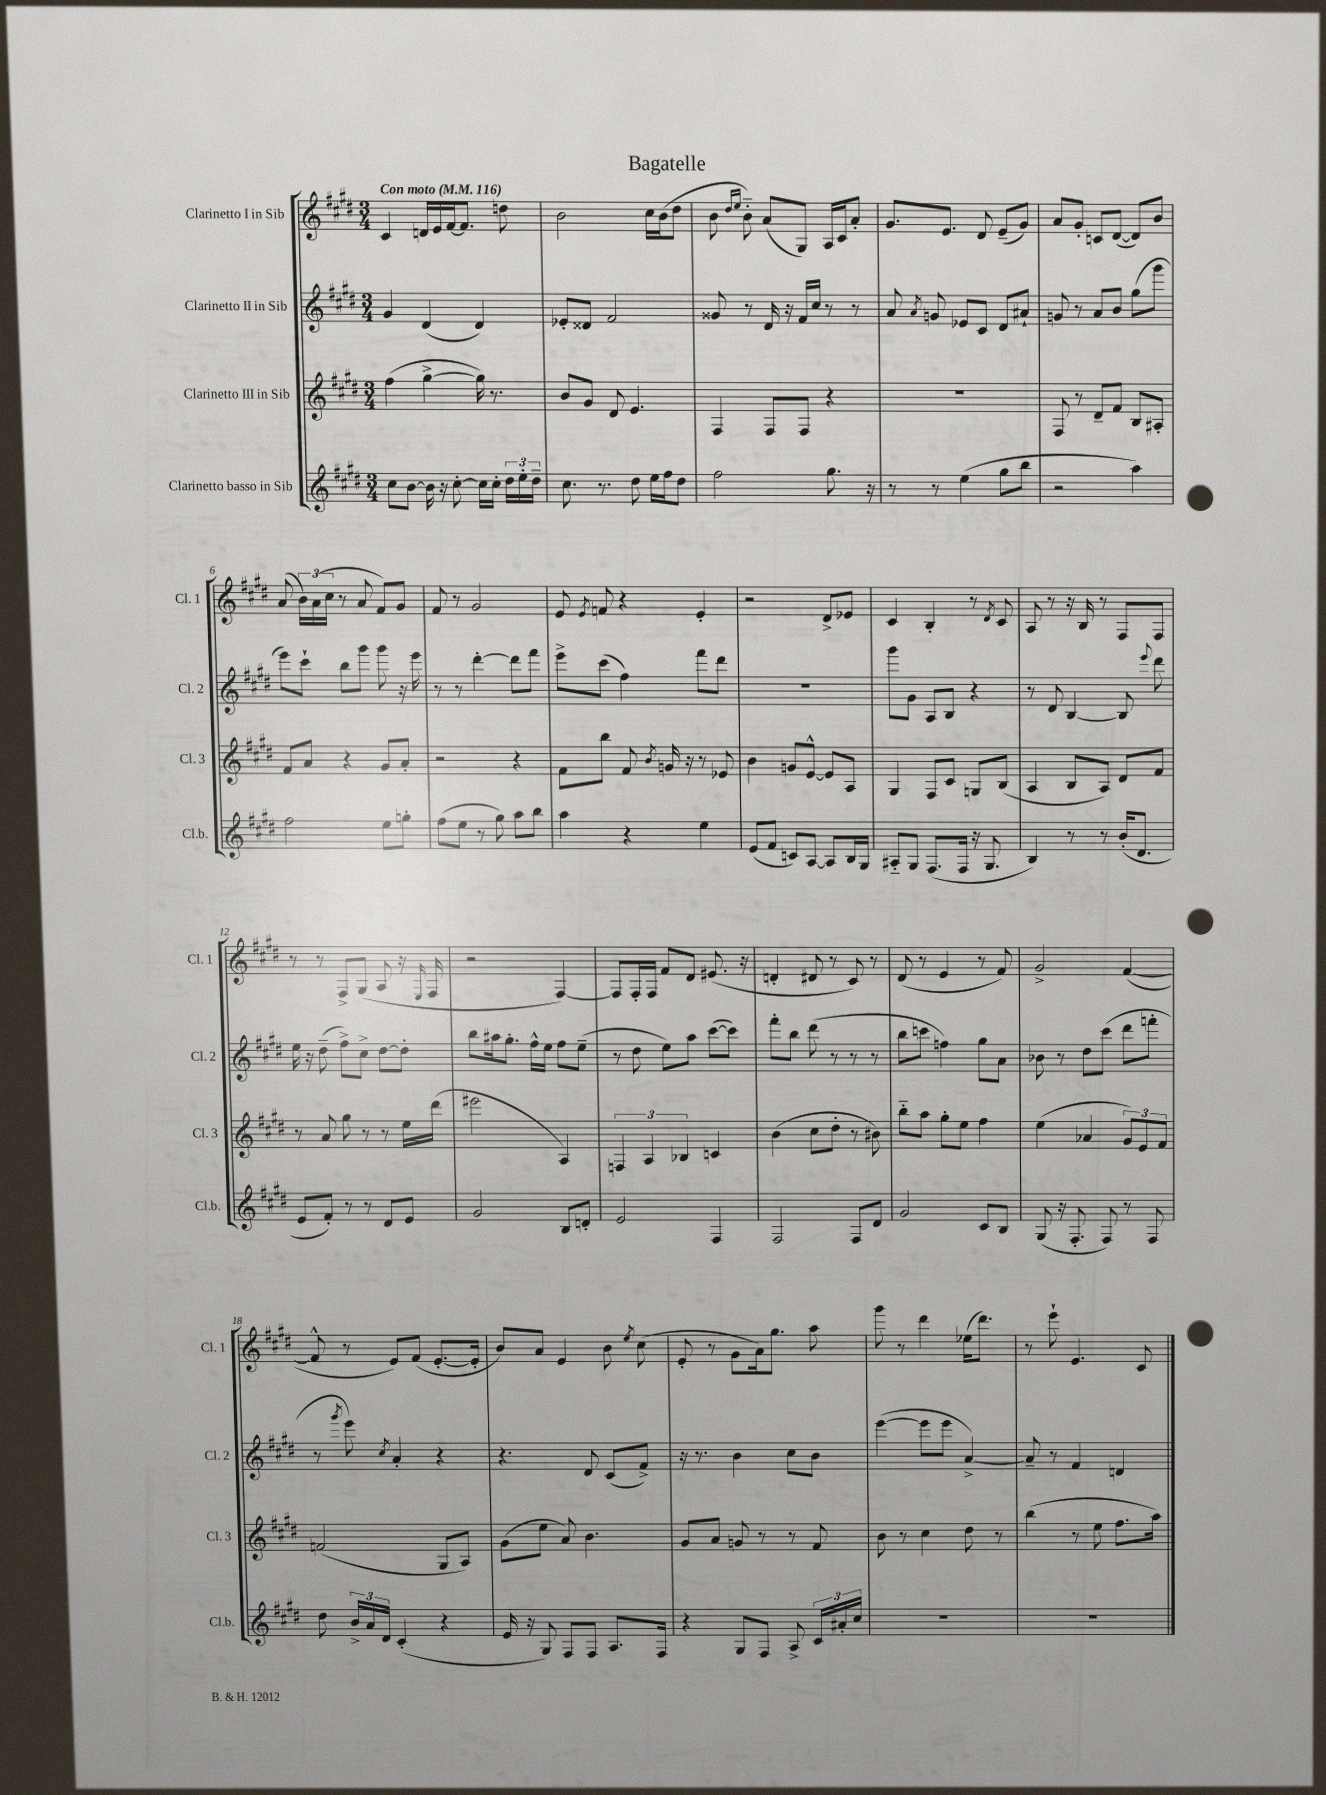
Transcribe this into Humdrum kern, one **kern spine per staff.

**kern	**kern	**kern	**kern
*part4	*part3	*part2	*part1
*staff4	*staff3	*staff2	*staff1
*I"Clarinetto basso in Sib	*I"Clarinetto III in Sib	*I"Clarinetto II in Sib	*I"Clarinetto I in Sib
*I'Cl.b.	*I'Cl. 3	*I'Cl. 2	*I'Cl. 1
*clefG2	*clefG2	*clefG2	*clefG2
*k[f#c#g#d#]	*k[f#c#g#d#]	*k[f#c#g#d#]	*k[f#c#g#d#]
*M3/4	*M3/4	*M3/4	*M3/4
*MM116	*MM116	*MM116	*MM116
=1	=1	=1	=1
!	!	!	!LO:TX:a:B:t=Con moto
8cc#\L	(4ff#\	4g#/	4c#/
[8b\J	.	.	.
16b\]	[4gg#^\	(4d#/	16dn/LL
16r	.	.	16e/
[8cc#'\	.	.	[16f#/J
.	.	.	8.f#/J]
16cc#\LL]	16gg#\])	4d#/)	.
16cc#'\JJ	8.r	.	.
24dd#\LL	.	.	8ddn\
24ee'\	.	.	.
24dd#~\JJ	.	.	.
=2	=2	=2	=2
8.cc#\	8b/L	8e-X'/L	2b\
.	8g#/J	8d##X/J	.
8.r	.	.	.
.	8d#/	2f#/	.
8dd#\	4.e/	.	.
16ee\LL	.	.	16cc#\LL
16ff#\J	.	.	(16b\J
8dd#\J	.	.	8dd#\J
=3	=3	=3	=3
2ff#\	4F#/	8g##X/	8b\
.	.	.	16qqdd#/LL
.	.	.	16qqee/JJ
.	.	8r	8b\)
.	8F#/L	16d#/	(8a/L
.	.	16r	.
.	8F#/J	16f#/LL	8G#/J)
.	.	16cc#/JJ	.
8.gg#\	4r	8r	16A/LL
.	.	.	16c#/J
.	.	8r	8a'/J
16r	.	.	.
=4	=4	=4	=4
8r	2.r	8a/	8.g#/L
.	.	8qa/	.
8r	.	8gn/	.
.	.	.	8.e/J
(4ee\	.	8e-X/L	.
.	.	8c#/J	8d#/
8gg#\L	.	8d#/L	(8e~/L
8bb\J	.	8a#X`/J	8g#/J)
=5	=5	=5	=5
2r	8F#/	8gn/	8a/L
.	8r	8r	8g#'/J
.	8d#~/L	8a/L	8cn/L
.	8f#/J	8b/J	([8d#/J
4aa\)	8B/L	(8gg#\L	8d#/L])
.	8A#X'/J	8ggg#\J	8b/J
!!LO:LB:g=z
=6	=6	=6	=6
2ff#\	8f#/L	8eee\L)	(8a/
.	8a/J	8ccc#`\J	24b\LL)
.	.	.	(24a\
.	.	.	24cc#\JJ
.	4r	8bb\L	8r
.	.	8ggg#\J	8a/
8ee\L	8g#/L	8ggg#\	8f#/L)
8ggn'\J	8a'/J	16r	8g#/J
.	.	16eee\	.
=7	=7	=7	=7
(8ff#\L	2r	8r	8f#/
8ee\J	.	8r	8r
8r	.	[4ddd#'\	2g#/
8gg#\)	.	.	.
8aa\L	4r	8ddd#\L]	.
8bb\J	.	8fff#\J	.
=8	=8	=8	=8
4aa\	8f#\L	8eee^\L	8e/
.	.	.	8qe/
.	8bb\J	(8ccc#\J	8fn/
4r	8f#/	4ff#\)	4r
.	8qb/	.	.
.	16gn/	.	.
.	16r	.	.
4ee\	8r	8fff#\L	4e'/
.	8e-X/	8ddd#\J	.
=9	=9	=9	=9
(8e/L	4b\	2.r	2r
8f#/J	.	.	.
8cn/L)	8gn/L	.	.
[8A/J	[8e^^/J	.	.
8A/L]	8e/L]	.	8d#^/L
16B/L	8A/J	.	8e-X/J
16G#/JJ	.	.	.
=10	=10	=10	=10
8A#X/L	4G#/	8ggg#\L	4c#/
8G#/J	.	8g#\J	.
(8.F#/L	8F#/L	8A/L	4B'/
.	8c#/J	8B/J	.
16F#/Jk	.	.	.
16r	8Gn/L	4r	8r
8.G#/	.	.	.
.	.	.	8qd#/
.	(8B/J	.	8c#/
=11	=11	=11	=11
4B/)	4A/	8r	8A/
.	.	8d#/	8r
8r	8B/L	[4B/	16r
.	.	.	16B/
8r	8A/J)	.	8r
(16b'/KL	8d#/L	8B/]	8F#/L
8.d#/J	.	.	.
.	.	8qqeee/	.
.	8f#/J	8ddd#\	8F#/J
!!LO:LB:g=z
=12	=12	=12	=12
8e/L	8r	16ee\	8r
.	.	16r	.
8f#'/J)	8a/	(8dd#~\	8r
8r	8gg#\	8ff#^\L)	8F#^/L
8r	8r	8cc#^\J	(8G#/J
8d#/L	8r	[8dd#\L	8A/
8e/J	16ee\LL	8dd#'\J]	16r
.	.	.	16qqE/
.	(16ddd#\JJ	.	16F#/
=13	=13	=13	=13
2g#/	2eee#X\	8bb\L	2r
.	.	16aa#X\k	.
.	.	8.gg#'\J	.
.	.	16ff#^^\LL	.
.	.	16ee\JJ	.
8B/L	4A/)	8ff#\L	[4F#/)
8dn'/J	.	(8ee~\J	.
=14	=14	=14	=14
2e/	6Fn/	8r	8F#/L]
.	.	8dd#\	16F#'/L
.	6A/	.	.
.	.	.	16F#/JJ
.	.	8ee\L)	8f#/L
.	6B-X/	.	.
.	.	8aa\J	8d#/J
4F#/	4cn/	([8ccc#\L	(8.e#X/
.	.	8ccc#\J])	.
.	.	.	16r
=15	=15	=15	=15
2F#/	(4b\	8fff#'\L	4dn'/
.	.	8bb\J	.
.	8cc#\L	(8ddd#\	8d#X/
.	8dd#'\J	8r	8r
8F#/L	8r	8r	8c#/)
8d#/J	8b#X\)	8r	8r
=16	=16	=16	=16
2g#/	8bb\L	8bb\L	(8d#/
.	8aa\J	8cccn\J	8r
.	8gg#'\L	4ffn\)	4e/
.	8ee\J	.	.
8c#/L	4ff#\	8gg#\L	8r
8B/J	.	8a\J	8f#/)
=17	=17	=17	=17
(8G#/	(4ee\	8b-X\	2g#^/
16r	.	8r	.
8.F#'/	.	.	.
.	4a-X/	8dd#\L	.
8F#/)	.	(8ccc#\J	.
8r	12g#/L)	8ddd#\L	([4f#/
.	12e/	.	.
8F#/	.	8fffn'\J	.
.	12f#/J	.	.
!!LO:LB:g=z
=18	=18	=18	=18
8dd#\	(2fn/	8r	8f#^^/]
.	.	8qggg#/	.
24b^/LL	.	8eee\)	8r
24a/	.	.	.
24d#/JJ	.	.	.
.	.	8qcc#/	.
(4c#'/	.	4a'/	8e/L)
.	.	.	(8f#/J
4r	8G#/L	4r	[8.e'/L
.	8A/J)	.	.
.	.	.	16e'/Jk]
=19	=19	=19	=19
16e/	(8g#\L	4.r	8b/L)
16r	.	.	.
8G#/)	8ee\J	.	8a/J
8F#/L	8a/)	.	4e/
8F#/J	4.b\	8d#/	.
8.A/L	.	(8c#/L	8b\
.	.	.	8qee/
.	.	8f#^/J)	(8cc#\
16F#/Jk	.	.	.
=20	=20	=20	=20
4r	8g#/L	16r	8e'/
.	.	8.r	.
.	8a/J	.	8r
8G#/L	8gn/	4b\	8g#\L
8F#/J	8r	.	16a\k)
.	.	.	8.gg#\J
8A^/	8r	8cc#\L	.
24c#/LL	8f#/	8b\J	8aa\
24a#X'/	.	.	.
24cc#/JJ	.	.	.
=21	=21	=21	=21
2.r	8b\	([4eee\	8ggg#\
.	8r	.	8r
.	4cc#\	8eee\L]	4ddd#\
.	.	8eee\J	.
.	8dd#\	[4a^/)	(16ee-X\KL
.	.	.	8.ddd#\J)
.	8r	.	.
=22	=22	=22	=22
2.r	(4bb\	8a~/]	8r
.	.	8r	8eee`\
.	8r	4f#/	4.e/
.	8ee\	.	.
.	8.ff#\L	4dn/	.
.	.	.	8c#/
.	16aa\Jk)	.	.
==	==	==	==
*-	*-	*-	*-
